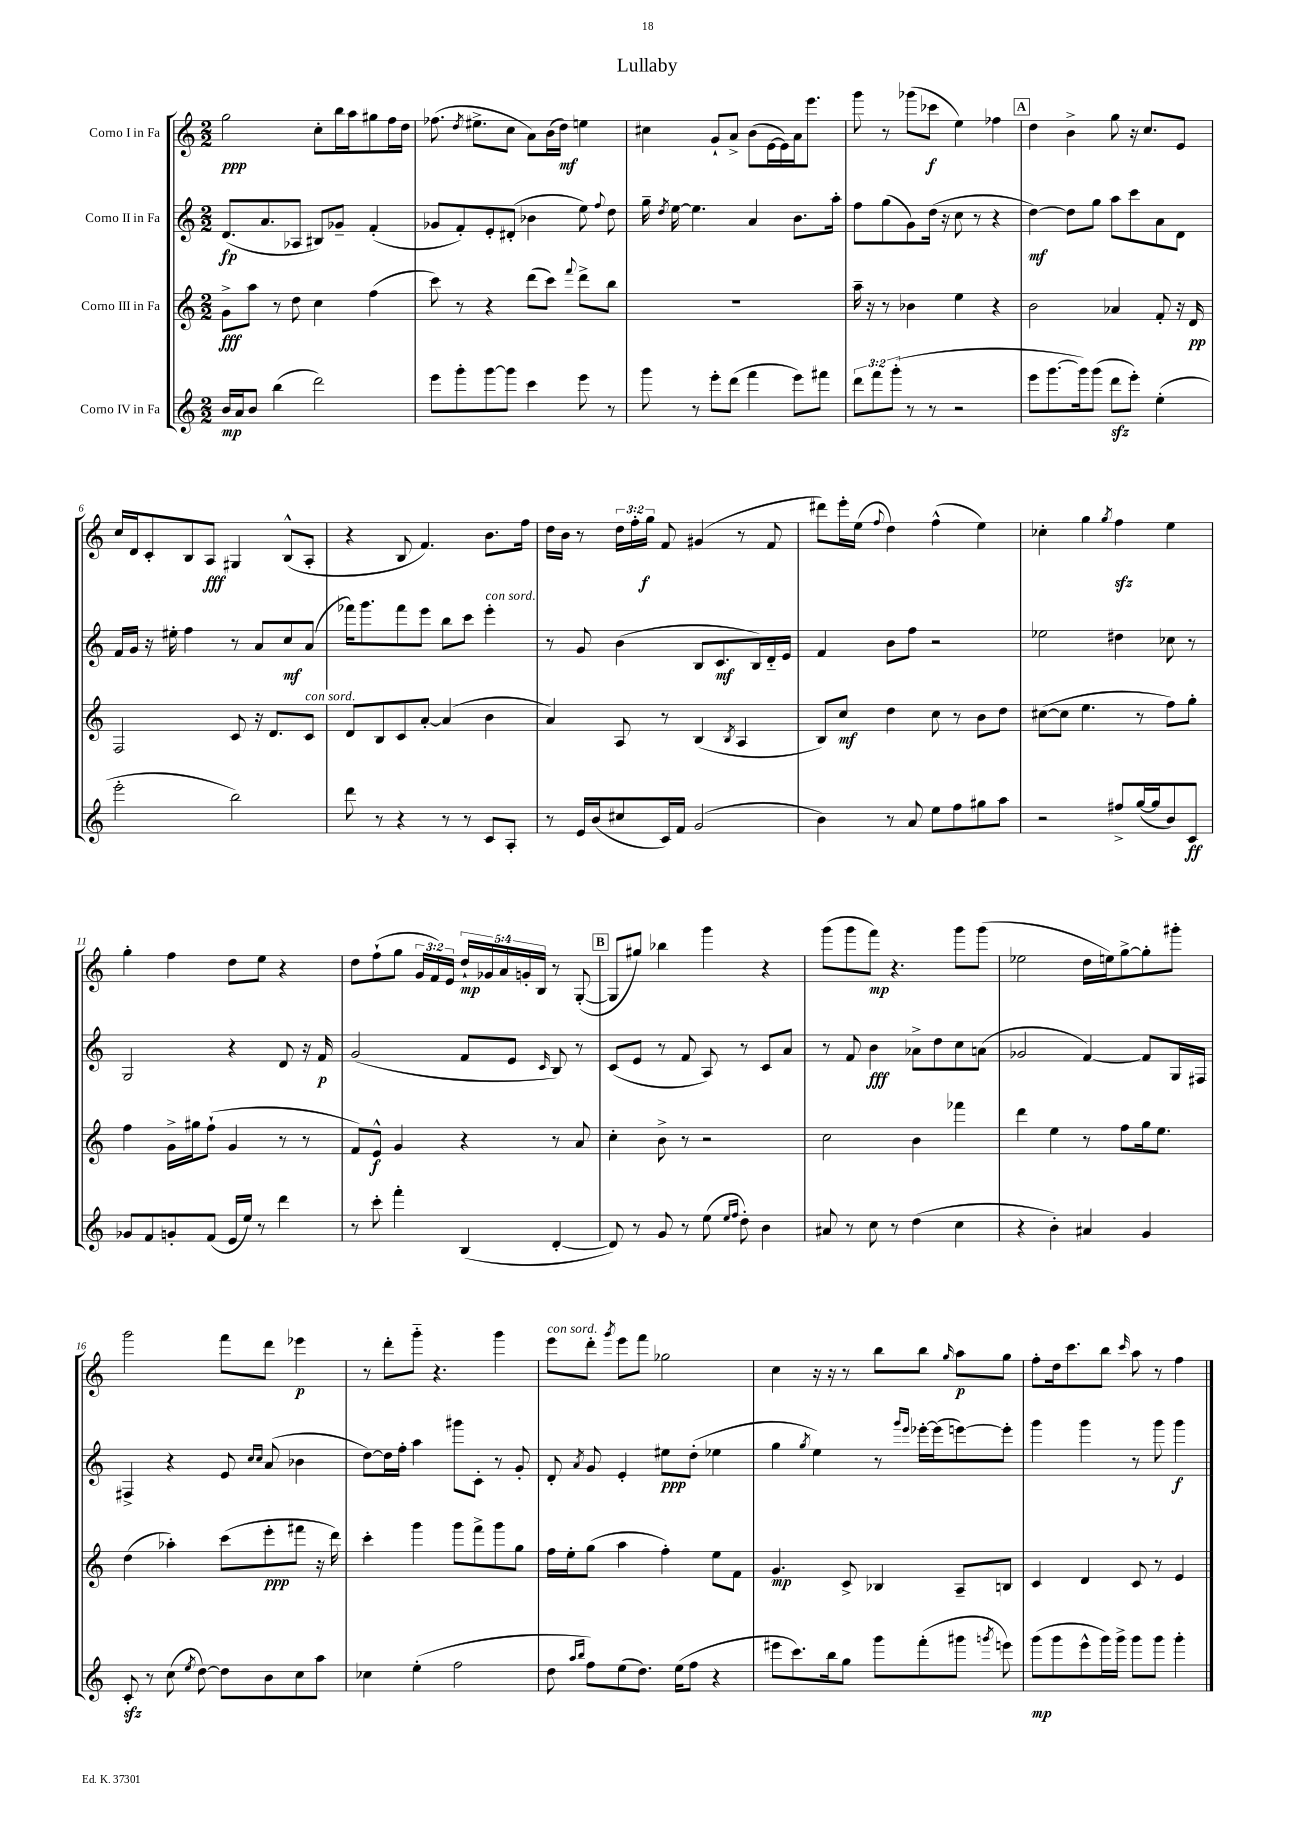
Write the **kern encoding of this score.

**kern	**dynam	**kern	**dynam	**kern	**dynam	**kern	**dynam
*part4	*part4	*part3	*part3	*part2	*part2	*part1	*part1
*staff4	*staff4	*staff3	*staff3	*staff2	*staff2	*staff1	*staff1
*I"Corno IV in Fa	*	*I"Corno III in Fa	*	*I"Corno II in Fa	*	*I"Corno I in Fa	*
*clefG2	*	*clefG2	*	*clefG2	*	*clefG2	*
*k[]	*	*k[]	*	*k[]	*	*k[]	*
*M2/2	*	*M2/2	*	*M2/2	*	*M2/2	*
=1	=1	=1	=1	=1	=1	=1	=1
16b/LL	mp	8g^\L	fff	(8.d/L	fp	2gg\	ppp
16a/J	.	.	.	.	.	.	.
8b/J	.	8aa\J	.	.	.	.	.
.	.	.	.	8.a/	.	.	.
(4bb\	.	8r	.	.	.	.	.
.	.	8dd\	.	8A-X/J	.	.	.
2ddd\)	.	4cc\	.	8B#X/L)	.	8cc'\L	.
.	.	.	.	8g-X~/J	.	16bb\L	.
.	.	.	.	.	.	16aa\J	.
.	.	(4ff\	.	(4f'/	.	8gg#X\	.
.	.	.	.	.	.	16ff\L	.
.	.	.	.	.	.	16dd\JJ	.
=2	=2	=2	=2	=2	=2	=2	=2
8eee\L	.	8ccc\)	.	8g-X/L	.	(8.ff-X\	.
8ggg'\	.	8r	.	8f'/)	.	.	.
.	.	.	.	.	.	8qdd/	.
.	.	.	.	.	.	8.ee#X^\L	.
[8ggg\	.	4r	.	8e'/	.	.	.
8ggg\J]	.	.	.	(8d#X'/J	.	8cc\J	.
4ccc\	.	(8ddd\L	.	4b-X\	.	8a\L)	.
.	.	8ccc\J)	.	.	.	(16b\L	.
.	.	.	.	.	.	16dd\JJ)	mf
.	.	8qqfff/	.	.	.	.	.
8eee\	.	8ddd^\L	.	8ee\)	.	4een\	.
.	.	.	.	8qqff/	.	.	.
8r	.	8bb\J	.	8dd\	.	.	.
=3	=3	=3	=3	=3	=3	=3	=3
8ggg\	.	1r	.	16gg~\	.	4cc#X\	.
.	.	.	.	8qdd/	.	.	.
.	.	.	.	[16ee\	.	.	.
8r	.	.	.	4.ee\]	.	.	.
8eee'\L	.	.	.	.	.	8g`/L	.
(8ddd\J	.	.	.	.	.	8a^/J	.
4fff\	.	.	.	4a/	.	(8b\L	.
.	.	.	.	.	.	[16e\L	.
.	.	.	.	.	.	16e\])	.
8eee\L)	.	.	.	8.b\L	.	16a\J	.
.	.	.	.	.	.	8.eee\J	.
8fff#X\J	.	.	.	.	.	.	.
.	.	.	.	16aa'\Jk	.	.	.
=4	=4	=4	=4	=4	=4	=4	=4
12ddd\L	.	16aa~\	.	8ff\L	.	8ggg\	.
.	.	16r	.	.	.	.	.
12fff\	.	.	.	.	.	.	.
.	.	8r	.	(8gg\	.	8r	.
(12ggg'\J	.	.	.	.	.	.	.
8r	.	4b-X\	.	8g\)	.	(8ggg-X\L	.
8r	.	.	.	(16dd\Jk	.	8ccc-X\J	f
.	.	.	.	16r	.	.	.
2r	.	4ee\	.	8cc\	.	4ee\)	.
.	.	.	.	8r	.	.	.
.	.	4r	.	4r	.	4ff-X\	.
!!LO:REH:place=s1:t=A
=5	=5	=5	=5	=5	=5	=5	=5
8eee\L	.	2b\	.	[4dd\)	mf	4dd\	.
[8.ggg\	.	.	.	.	.	.	.
.	.	.	.	8dd\L]	.	4b^\	.
16ggg\k])	.	.	.	.	.	.	.
(8ggg\J	.	.	.	8gg\J	.	.	.
8dddzz\L	.	4a-X/	.	8aa\L	.	8gg\	.
8eee'\J)	.	.	.	8ccc\	.	16r	.
.	.	.	.	.	.	8.cc/L	.
(4ee'\	.	8f'/	.	8a\	.	.	.
.	.	16r	.	8d\J	.	8e/J	.
.	.	16d/	pp	.	.	.	.
!!LO:LB:g=z
=6	=6	=6	=6	=6	=6	=6	=6
2eee'\	.	2F/	.	16f/LL	.	16cc/LL	.
.	.	.	.	16g/JJ	.	16d/J	.
.	.	.	.	16r	.	8c'/	.
.	.	.	.	16ee#X'\	.	.	.
.	.	.	.	4ff\	.	8B/	.
.	.	.	.	.	.	8A/J	fff
2bb\)	.	8c/	.	8r	.	4G#X/	.
.	.	16r	.	8a/L	.	.	.
.	.	8.d/L	.	.	.	.	.
.	.	.	.	8cc/	mf	(8B^^/L	.
!	!	!LO:TX:a:i:t=con sord.	!	!	!	!	!
.	.	8c/J	.	(8a/J	.	8A'/J	.
=7	=7	=7	=7	=7	=7	=7	=7
8ddd\	.	8d/L	.	16fff-X\KL)	.	4r	.
.	.	.	.	8.ggg\	.	.	.
8r	.	8B/	.	.	.	.	.
4r	.	8c/	.	8fff-\	.	8B/	.
.	.	[8a'/J	.	8eee\J	.	4.f/)	.
8r	.	(4a/]	.	8bb\L	.	.	.
8r	.	.	.	8ccc\J	.	.	.
!	!	!	!	!LO:TX:a:i:t=con sord.	!	!	!
8c/L	.	4b\	.	4eee'\	.	8.b\L	.
8A'/J	.	.	.	.	.	.	.
.	.	.	.	.	.	16ff\Jk	.
=8	=8	=8	=8	=8	=8	=8	=8
8r	.	4a/)	.	8r	.	16dd\LL	.
.	.	.	.	.	.	16b\JJ	.
16e/LL	.	.	.	8g/	.	8r	.
(16b/J	.	.	.	.	.	.	.
8cc#X/	.	8A/	.	(4b\	.	24dd\LL	.
.	.	.	.	.	.	24ff'\	.
.	.	.	.	.	.	24gg\JJ	f
16c/L)	.	8r	.	.	.	8f/	.
16f/JJ	.	.	.	.	.	.	.
(2g/	.	(4B/	.	8B/L	.	(4g#X/	.
.	.	.	.	8.c/	mf	.	.
.	.	8qB/	.	.	.	.	.
.	.	4A/	.	.	.	8r	.
.	.	.	.	16B/L)	.	.	.
.	.	.	.	16d/	.	8f/	.
.	.	.	.	16e/JJ	.	.	.
=9	=9	=9	=9	=9	=9	=9	=9
4b\)	.	8B/L)	.	4f/	.	8ddd#X\L)	.
.	.	8cc/J	mf	.	.	16eee'\L	.
.	.	.	.	.	.	(16ee\JJ	.
.	.	.	.	.	.	8qqff/	.
8r	.	4dd\	.	8b\L	.	4dd\)	.
8a/	.	.	.	8ff\J	.	.	.
8ee\L	.	8cc\	.	2r	.	(4ff^^\	.
8ff\	.	8r	.	.	.	.	.
8gg#X\	.	8b\L	.	.	.	4ee\)	.
8aa\J	.	8dd\J	.	.	.	.	.
=10	=10	=10	=10	=10	=10	=10	=10
2r	.	([8cc#X\L	.	2ee-X\	.	4cc-X'\	.
.	.	8cc#\J]	.	.	.	.	.
.	.	4.ee\	.	.	.	4gg\	.
.	.	.	.	.	.	8qgg/	.
8ff#X^/L	.	.	.	4dd#X\	.	4ffzz\	.
([16gg/L	.	8r	.	.	.	.	.
16gg/J]	.	.	.	.	.	.	.
8b/)	.	8ff\L)	.	8cc-X\	.	4ee\	.
8c/J	ff	8gg'\J	.	8r	.	.	.
!!LO:LB:g=z
=11	=11	=11	=11	=11	=11	=11	=11
8g-X/L	.	4ff\	.	2G/	.	4gg'\	.
8f/	.	.	.	.	.	.	.
8gn'/	.	16g^\LL	.	.	.	4ff\	.
.	.	16gg#X\J	.	.	.	.	.
(8f/J	.	(8ff`\J	.	.	.	.	.
16e/LL	.	4g/	.	4r	.	8dd\L	.
16ee/JJ)	.	.	.	.	.	.	.
8r	.	.	.	.	.	8ee\J	.
4ddd\	.	8r	.	8d/	.	4r	.
.	.	8r	.	16r	.	.	.
.	.	.	.	16f/	p	.	.
=12	=12	=12	=12	=12	=12	=12	=12
8r	.	8f/L)	.	(2g/	.	8dd\L	.
8ccc'\	.	8e^^/J	f	.	.	(8ff`\	.
4fff'\	.	4g/	.	.	.	8gg\J	.
.	.	.	.	.	.	24g/LL	.
.	.	.	.	.	.	24f/)	.
.	.	.	.	.	.	24e/JJ	.
(4B/	.	4r	.	8f/L	.	20dd`/LL	mp
.	.	.	.	.	.	20g-X/	.
.	.	.	.	.	.	20a/	.
.	.	.	.	8e/J	.	.	.
.	.	.	.	.	.	20gn'/	.
.	.	.	.	.	.	20B/JJ	.
.	.	.	.	16qqc/	.	.	.
[4d'/	.	8r	.	8B/)	.	8r	.
.	.	8a/	.	8r	.	([8G'/	.
!!LO:REH:place=s1:t=B
=13	=13	=13	=13	=13	=13	=13	=13
8d/])	.	4cc'\	.	(8c/L	.	8G/L]	.
8r	.	.	.	8e/J	.	8gg#X/J)	.
8g/	.	8b^\	.	8r	.	4bb-X\	.
8r	.	8r	.	8f/	.	.	.
(8ee\	.	2r	.	8A/)	.	4ggg\	.
16qqee/LL	.	.	.	.	.	.	.
16qqff/JJ	.	.	.	.	.	.	.
8dd'\)	.	.	.	8r	.	.	.
4b\	.	.	.	8c/L	.	4r	.
.	.	.	.	8a/J	.	.	.
=14	=14	=14	=14	=14	=14	=14	=14
8a#X/	.	2cc\	.	8r	.	(8ggg\L	.
8r	.	.	.	8f/	.	8ggg\	.
8cc\	.	.	.	4b\	fff	8fff\J)	mp
8r	.	.	.	.	.	4.r	.
(4dd\	.	4b\	.	8a-X^\L	.	.	.
.	.	.	.	8dd\	.	.	.
4cc\	.	4fff-X\	.	8cc\	.	8ggg\L	.
.	.	.	.	(8an\J	.	(8ggg\J	.
=15	=15	=15	=15	=15	=15	=15	=15
4r	.	4ddd\	.	2g-X/	.	2ee-X\	.
4b'\)	.	4ee\	.	.	.	.	.
4a#X/	.	8r	.	[4f/)	.	16dd\LL	.
.	.	.	.	.	.	16een\J)	.
.	.	8ff\L	.	.	.	[8gg^\	.
4g/	.	16gg\k	.	8f/L]	.	8gg'\]	.
.	.	8.ee\J	.	.	.	.	.
.	.	.	.	16G/L	.	8ggg#X'\J	.
.	.	.	.	16F#X/JJ	.	.	.
!!LO:LB:g=z
=16	=16	=16	=16	=16	=16	=16	=16
8czz'/	.	(4dd\	.	4F#X^/	.	2ggg\	.
8r	.	.	.	.	.	.	.
(8cc\	.	4aa-X'\)	.	4r	.	.	.
8qee/	.	.	.	.	.	.	.
[8dd\)	.	.	.	.	.	.	.
8dd\L]	.	(8ccc\L	.	8e/	.	8fff\L	.
.	.	.	.	16qqcc/LL	.	.	.
.	.	.	.	16qqcc/JJ	.	.	.
8b\	.	8eee'\	ppp	(8a/	.	8ddd\J	.
8cc\	.	8fff#X\J	.	4b-X\	.	4eee-X\	p
8aa\J	.	16r	.	.	.	.	.
.	.	16ddd\)	.	.	.	.	.
=17	=17	=17	=17	=17	=17	=17	=17
4cc-X\	.	4ccc'\	.	[8dd\L)	.	8r	.
.	.	.	.	16dd\L]	.	8ddd'\L	.
.	.	.	.	16ff'\JJ	.	.	.
(4ee'\	.	4ggg\	.	4aa\	.	8ggg\J	.
.	.	.	.	.	.	4.r	.
2ff\	.	8ggg\L	.	8ggg#X\L	.	.	.
.	.	8fff^\	.	8c'\J	.	.	.
.	.	8ggg\	.	8r	.	4ggg\	.
.	.	8gg\J	.	8g'/	.	.	.
=18	=18	=18	=18	=18	=18	=18	=18
!	!	!	!	!	!	!LO:TX:a:i:t=con sord.	!
8dd\	.	16ff\LL	.	8d'/	.	8eee\L	.
.	.	16ee'\J	.	.	.	.	.
16qqaa/LL	.	.	.	.	.	.	.
16qqbb/JJ	.	.	.	8qa/	.	.	.
8ff\L)	.	(8gg\J	.	8g/	.	8ddd'\J	.
.	.	.	.	.	.	8qggg/	.
(8ee\	.	4aa\	.	4e'/	.	8eee\L	.
8.dd\J)	.	.	.	.	.	8fff\J	.
.	.	4ff'\)	.	8ee#X\L	ppp	2gg-X\	.
(16ee\KL	.	.	.	.	.	.	.
8ff\J	.	.	.	(8dd'\J	.	.	.
4r	.	8ee\L	.	4ee-X\	.	.	.
.	.	8f\J	.	.	.	.	.
=19	=19	=19	=19	=19	=19	=19	=19
8eee#X\L	.	4.g/	mp	4gg\	.	4cc\	.
8.ccc\)	.	.	.	.	.	.	.
.	.	.	.	8qgg/	.	.	.
.	.	.	.	4ee\)	.	16r	.
16bb\k	.	.	.	.	.	16r	.
8gg\J	.	8c^/	.	.	.	8r	.
8ggg\L	.	4B-X/	.	8r	.	8bb\L	.
.	.	.	.	16qqggg/LL	.	.	.
.	.	.	.	16qqeee/JJ	.	.	.
(8fff'\	.	.	.	[16eee-X'\LL	.	8bb\J	.
.	.	.	.	(16eee-\J]	.	.	.
.	.	.	.	.	.	16qqgg/	.
8ggg#X\J	.	8A~/L	.	[8eeen\)	.	8aa\L	p
8qgggn/	.	.	.	.	.	.	.
8eeen\)	.	8Bn/J	.	8eee'\J]	.	8gg\J	.
=20	=20	=20	=20	=20	=20	=20	=20
(8ggg\L	mp	4c/	.	4ggg\	.	8ff'\L	.
8ggg\	.	.	.	.	.	16dd\k	.
.	.	.	.	.	.	8.ccc\	.
8eee^^\	.	4d/	.	4ggg\	.	.	.
16ggg\L)	.	.	.	.	.	8bb\J	.
16ggg^\JJ	.	.	.	.	.	.	.
.	.	.	.	.	.	16qqccc/	.
8ggg\L	.	8c/	.	8r	.	8aa\	.
8ggg\J	.	8r	.	8ggg\	.	8r	.
4ggg'\	.	4e/	.	4ggg\	f	4ff\	.
==	==	==	==	==	==	==	==
*-	*-	*-	*-	*-	*-	*-	*-
